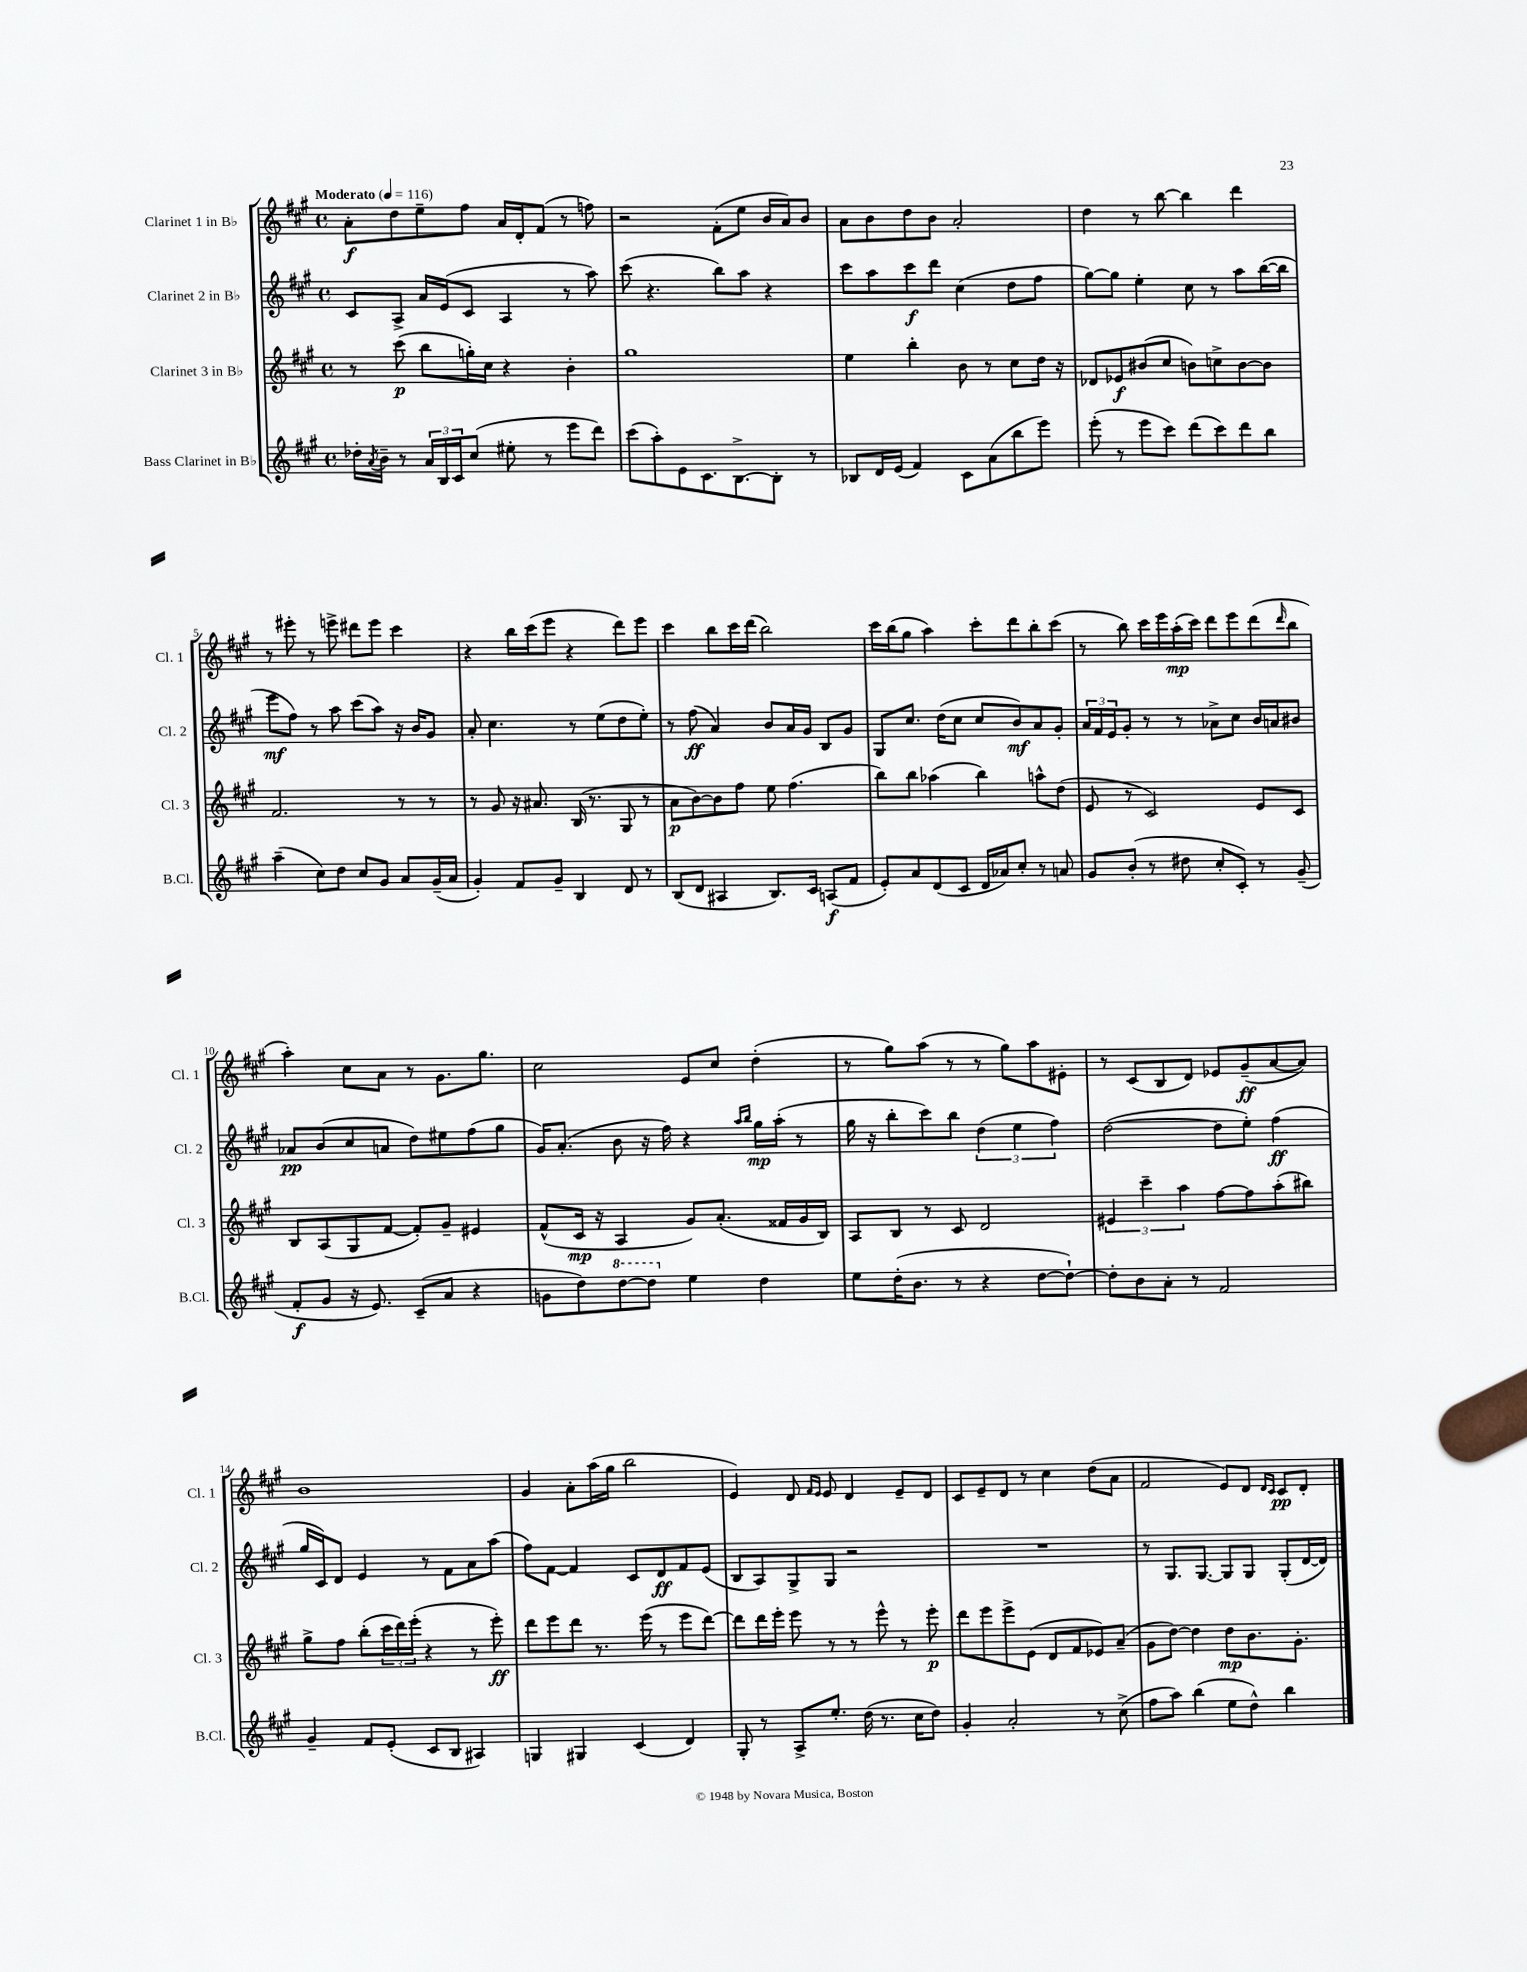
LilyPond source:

<<
\new StaffGroup <<
\new Staff = "s0" \with { instrumentName = "Clarinet 1 in Bb" shortInstrumentName = "Cl. 1" } {
    \clef treble \key a \major \defaultTimeSignature \time 4/4 \tempo "Moderato" 4 = 116
    a'8-.\f d''8 e''8-- fis''8 a'16 d'16-. fis'8( r8 f''8) |
    r2 fis'8-.( e''8 b'16 a'16) b'8 |
    a'8 b'8 d''8 b'8 a'2-. |
    d''4 r8 b''8~ b''4 d'''4 |
    r8 eis'''8-. r8 e'''8-> dis'''8 e'''8 cis'''4 |
    r4 b''16 cis'''16( e'''8 r4 d'''8) e'''8 |
    cis'''4 b''8 cis'''16 d'''16( b''2) |
    cis'''16 b''16( gis''8 a''4) cis'''8-. d'''8 b''8-. cis'''8( |
    r8 b''8) cis'''16 e'''16 a''16-.\mp( cis'''16) d'''8 e'''8 d'''8( \grace { d'''16 } b''8 |
    a''4-.) cis''8 a'8 r8 gis'8. gis''8. |
    cis''2 e'8 cis''8 d''4-.( |
    r8 gis''8) a''8( r8 r8 gis''8) a''8 eis'8-. |
    r8 cis'8( b8 d'8) ees'8 gis'8--\ff( a'8~ a'8) |
    b'1 |
    gis'4 a'8-. a''16( gis''16 b''2 |
    e'4) d'8 \grace { fis'16 e'16 } e'8 d'4 e'8-- d'8 |
    cis'8 e'8-- d'8 r8 cis''4 d''8( a'8 |
    fis'2 e'8) d'8 \grace { d'16 cis'16 } cis'8\pp d'8-. \bar "|." |
}
\new Staff = "s1" \with { instrumentName = "Clarinet 2 in Bb" shortInstrumentName = "Cl. 2" } {
    \clef treble \key a \major \defaultTimeSignature \time 4/4
    cis'8 a8-> a'16 e'16( cis'8 a4 r8 a''8) |
    cis'''8( r4. b''8) a''8 r4 |
    cis'''8 a''8 cis'''8\f d'''8 cis''4( d''8 fis''8 |
    gis''8~) gis''8 e''4-. cis''8 r8 a''8 b''16~( b''16 |
    e'''8\mf fis''8) r8 a''8 cis'''8( a''8) r16 b'16 gis'8 |
    a'8-. cis''4. r8 e''8( d''8 e''8-.) |
    r8 fis''8\ff( a'4) b'8 a'16 gis'16 b8 gis'8 |
    gis8 cis''8. d''16( cis''8 cis''8 b'8\mf) a'8 gis'8-. |
    \tuplet 3/2 { a'16 fis'16 e'16 } gis'8-. r8 r8 aes'8-> cis''8 b'16 a'16 bis'8 |
    aes'8\pp b'8( cis''8 a'8 d''8) eis''8 fis''8( gis''8 |
    gis'16) a'8.-.( b'8 r16 fis''16) r4 \grace { a''16 b''16 } gis''16\mp a''16-.( r8 |
    gis''16 r16 b''8-. cis'''8) b''8 \tuplet 3/2 { d''4( e''4 fis''4) } |
    d''2~( d''8 e''8-.) fis''4\ff( |
    gis''16 cis'16) d'8 e'4 r8 fis'8 a'8 a''8( |
    fis''8) fis'8~ fis'4 cis'8 d'8\ff fis'8 e'8( |
    b8 a8) gis8-> gis8 r2 |
    R1 |
    r8 gis8. gis8.~ gis8 gis8 gis8-.( d'16~ d'16) \bar "|." |
}
\new Staff = "s2" \with { instrumentName = "Clarinet 3 in Bb" shortInstrumentName = "Cl. 3" } {
    \clef treble \key a \major \defaultTimeSignature \time 4/4
    r8 cis'''8\p( b''8 g''16-.) cis''16 r4 b'4-. |
    gis''1 |
    e''4 b''4-. b'8 r8 cis''8 d''16 r16 |
    des'8 ees'8\f bis'8( cis''8 b'8) c''8-> b'8~ b'8 |
    fis'2. r8 r8 |
    r8 gis'8 r16 ais'8. b16( r8. gis8 r8 |
    a'8\p b'8~) b'8 fis''8 e''8 fis''4.( |
    b''8) b''8 aes''4( b''4) a''8-^ d''8( |
    e'8 r8 cis'2) e'8 cis'8 |
    b8 a8( gis8 fis'8~ fis'8-.) gis'8-- eis'4 |
    fis'8-^( cis'16\mp r16 a4 gis'8) a'8.-.( fisis'16 gis'16 b16) |
    a8 b8 r8 cis'8 d'2 |
    \tuplet 3/2 { eis'4 cis'''4-- a''4 } fis''8~ fis''8 a''8-.( bis''8) |
    gis''8-> fis''8 b''8-.( \tuplet 3/2 { cis'''16 d'''16) e'''16-.( } r4 r8 e'''8-.\ff) |
    d'''8 e'''8 d'''8 r8. e'''16( r8 e'''8 d'''8~) |
    d'''8 d'''16 e'''16-. e'''8 r8 r8 e'''8-^ r8 e'''8-.\p |
    d'''8 e'''8 e'''8-> e'8( d'8 fis'8 ees'8) a'8--( |
    gis'8 d''8~) d''4 d''8\mp b'8. gis'8.-. \bar "|." |
}
\new Staff = "s3" \with { instrumentName = "Bass Clarinet in Bb" shortInstrumentName = "B.Cl." } {
    \clef treble \key a \major \defaultTimeSignature \time 4/4
    des''16-. \acciaccatura { a'8 } b'16-- r8 \tuplet 3/2 { a'16 b16 cis'16 } cis''8( eis''8-. r8 e'''8 d'''8) |
    cis'''8( a''8-.) e'8 cis'8. b8.~-> b8-. r8 |
    bes8 d'16 e'16( fis'4) cis'8 a'8( b''8 e'''8) |
    e'''8-.( r8 e'''8 cis'''8) d'''8( cis'''8) d'''8 b''8 |
    a''4--( cis''8) d''8 cis''8 gis'8 a'8 gis'16--( a'16 |
    gis'4-.) fis'8 gis'8-- b4 d'8 r8 |
    b8( d'8 ais4 b8.) cis'16 a8\f( fis'8 |
    e'8-.) a'8 d'8( cis'8 d'16 aes'16) cis''8-. r8 a'8 |
    gis'8 b'8-.( r8 dis''8 cis''8-. cis'8-.) r8 gis'8--( |
    fis'8-.\f gis'8 r16 e'8.) cis'8--( a'8 r4 |
    g'8 d''8) \ottava #1 d'''8~ d'''8 \ottava #0 e''4 d''4 |
    e''8 d''16-.( b'8. r8 r4 d''8~ d''8~-!) |
    d''8-. b'8 a'8-. r8 fis'2 |
    gis'4-- fis'8 e'8-.( cis'8 b8 ais4) |
    g4 gis4 cis'4( d'4) |
    gis8-. r8 a8-> e''8.-. d''16( r8. cis''16 d''8) |
    gis'4-. a'2-. r8 cis''8->( |
    fis''8 a''8) b''4( e''8 d''8-^) b''4 \bar "|." |
}
>>
>>
